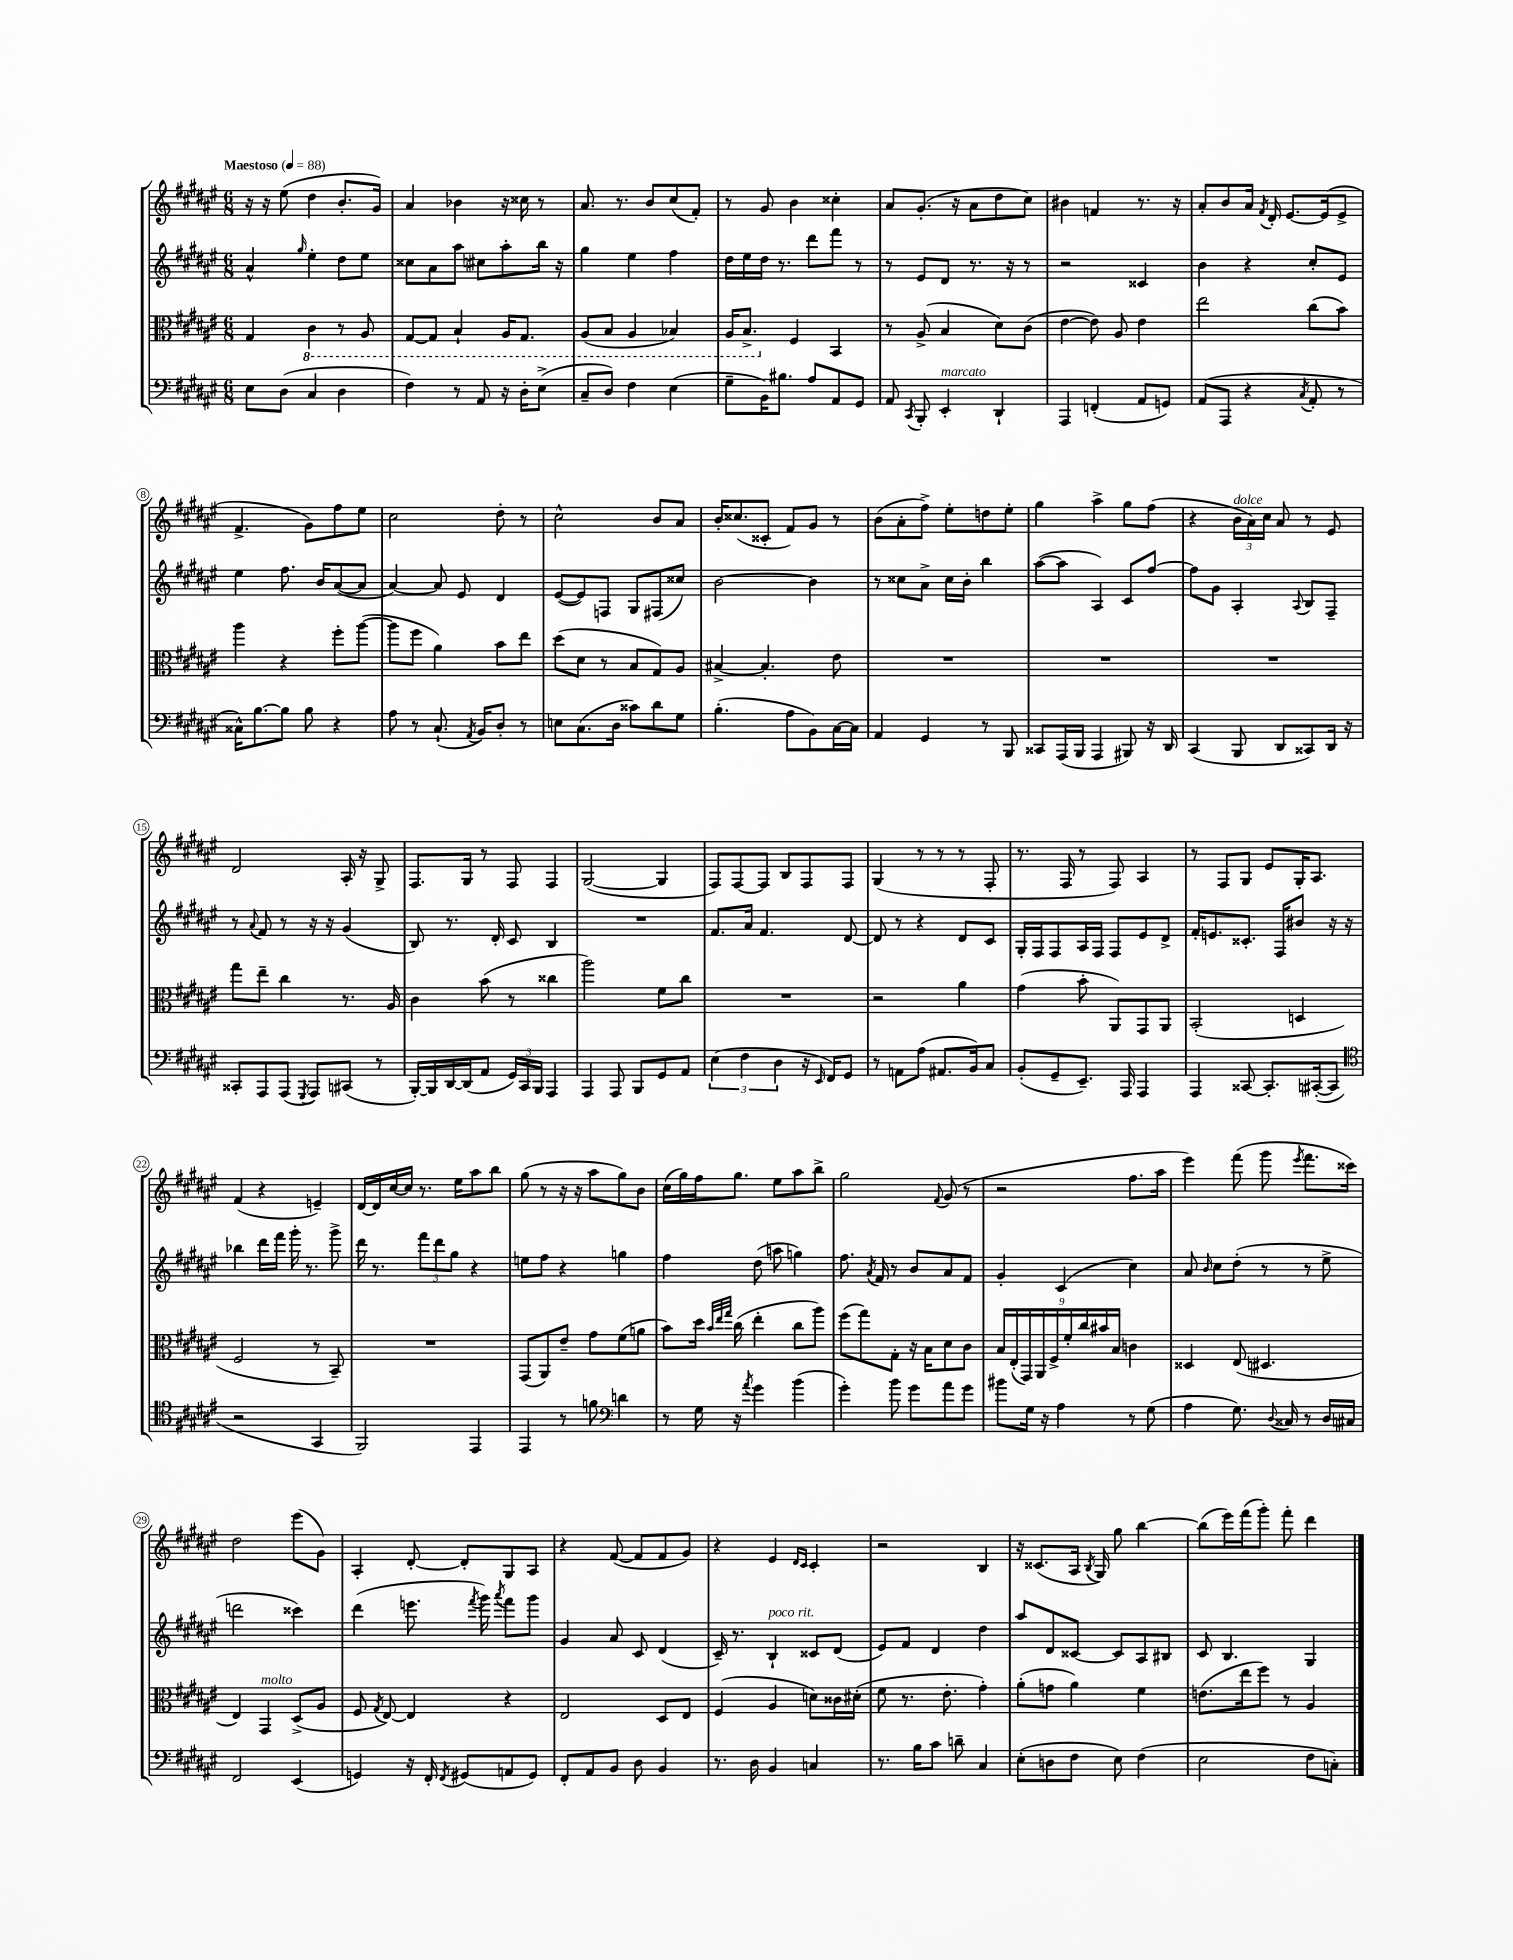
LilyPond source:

<<
\new StaffGroup <<
\new Staff = "s0" {
    \clef treble \key fis \major \numericTimeSignature \time 6/8 \tempo "Maestoso" 4 = 88
    \autoBeamOff r16 r16 eis''8( dis''4 b'8.[-. gis'16]) |
    ais'4 bes'4 r16 cisis''16 r8 |
    ais'8. r8. b'8[ cis''8( fis'8]-.) |
    r8 gis'8 b'4 cisis''4-. |
    ais'8[ gis'8.]-.( r16 ais'8[ dis''8 cis''8]) |
    bis'4 f'4 r8. r16 |
    ais'8[-. b'8 ais'16] \acciaccatura { fis'8 } dis'16-. eis'8.[~ eis'16( eis'8]-> |
    fis'4.-> gis'8[) fis''8 eis''8] |
    cis''2 dis''8-. r8 |
    cis''2-^ b'8[ ais'8] |
    b'16[-. cisis''8.( cisis'8]-. fis'8[) gis'8] r8 |
    b'8[( ais'8-. fis''8]->) eis''8[-. d''8 eis''8]-. |
    gis''4 ais''4-> gis''8[ fis''8]( |
    r4 \tuplet 3/2 { b'16[^\markup { \italic "dolce" } ais'16) cis''16] } ais'8 r8 eis'8 |
    dis'2 ais16-. r16 gis8-> |
    fis8.[ gis16] r8 fis8 fis4 |
    gis2~( gis4 |
    fis8[) fis8~ fis8] b8[ fis8 fis8] |
    gis4( r8 r8 r8 fis8-. |
    r8. fis16 r8 fis8) ais4 |
    r8 fis8[ gis8] eis'8[ gis16-. ais8.] |
    fis'4( r4 e'4--) |
    dis'16[~ dis'16 cis''16~ cis''16] r8. eis''16[ ais''8 b''8] |
    gis''8( r8 r16 r16 ais''8[ gis''8) b'8] |
    cis''16[( gis''16) fis''16 gis''8.] eis''8[ ais''8 b''8]-> |
    gis''2 \appoggiatura { fis'8 } gis'8( r8 |
    r2 fis''8.[ ais''16] |
    eis'''4) fis'''8( gis'''8 \acciaccatura { eis'''8 } fis'''8.[ cisis'''16]) |
    dis''2 eis'''8[( gis'8]) |
    ais4-. dis'8~-. dis'8[-. gis8 ais8] |
    r4 fis'8~( fis'8[ fis'8 gis'8]) |
    r4 eis'4 \grace { dis'16[ cis'16] } cis'4-. |
    r2 b4 |
    r16 cisis'8.[( ais16] \acciaccatura { b8 } gis16) gis''8 b''4~ |
    b''8[( eis'''16) fis'''16( gis'''8]-.) fis'''8-. dis'''4 \bar "|." |
}
\new Staff = "s1" {
    \clef treble \key fis \major \numericTimeSignature \time 6/8
    \autoBeamOff ais'4-^ \grace { gis''16 } eis''4-. dis''8[ eis''8] |
    cisis''8[ ais'8 ais''8] cis''8[ ais''8-. b''16] r16 |
    gis''4 eis''4 fis''4 |
    dis''16[ eis''16 dis''16] r8. dis'''8[ fis'''8] r8 |
    r8 eis'8[ dis'8] r8. r16 r8 |
    r2 cisis'4 |
    b'4 r4 cis''8[-. eis'8] |
    eis''4 fis''8. b'16[ ais'8~( ais'8] |
    ais'4~) ais'8 eis'8 dis'4 |
    eis'8[~( eis'8) f8] gis8[ fis8( cisis''8]) |
    b'2~ b'4 |
    r8 cisis''8[ ais'8]-> cisis''16[ b'16]-. b''4 |
    ais''8[~( ais''8] ais4) cis'8[ fis''8]~ |
    fis''8[ gis'8] ais4-. \appoggiatura { ais8 } b8[ fis8]-- |
    r8 \appoggiatura { ais'8 } fis'8 r8 r16 r16 gis'4( |
    b8) r8. dis'16-. cis'8 b4 |
    R2. |
    fis'8.[ ais'16] fis'4. dis'8~ |
    dis'8 r8 r4 dis'8[ cis'8] |
    gis16[-. fis16 fis8 ais16 fis16] fis8[ eis'8 dis'8]-> |
    fis'16[-. e'8. cisis'8.]-. fis16[ bis'8] r16 r16 |
    bes''4 dis'''16[ fis'''16] gis'''16-. r8. gis'''8-> |
    dis'''16 r8. \tuplet 3/2 { fis'''8[ dis'''8 gis''8] } r4 |
    e''8[ fis''8] r4 g''4 |
    fis''4 dis''8( a''8 g''4) |
    fis''8. \acciaccatura { ais'8 } fis'16 r8 b'8[ ais'8 fis'8] |
    gis'4-. cis'4( cis''4) |
    ais'8 \grace { b'16 } cis''8[ dis''8]-.( r8 r8 eis''8-> |
    d'''2 cisis'''4) |
    dis'''4( e'''8. \acciaccatura { fis'''8 } gis'''16) \acciaccatura { ais'''8 } fis'''8[ gis'''8] |
    gis'4 ais'8 cis'8 dis'4( |
    cis'16--) r8. b4-!^\markup { \italic "poco rit." } cisis'8[ dis'8]( |
    eis'8[) fis'8] dis'4 dis''4 |
    ais''8[ dis'8 cisis'8]~ cisis'8[ ais8 bis8] |
    cis'8 b4. gis4 \bar "|." |
}
\new Staff = "s2" {
    \clef alto \key fis \major \numericTimeSignature \time 6/8
    \autoBeamOff gis4 \ottava #-1 cis4 r8 ais,8 |
    gis,8[~ gis,8] b,4-! ais,16[ gis,8.] |
    ais,8[( b,8] ais,4 bes,4) |
    ais,16[ b,8.]-> \ottava #0 fis4 b,4 |
    r8 ais8->( b4 dis'8[) cis'8]( |
    eis'4~ eis'8) ais8 eis'4 |
    eis''2 cis''8[( b'8]) |
    ais''4 r4 fis''8[-. ais''8]~( |
    ais''8[ fis''8] ais'4) b'8[ eis''8] |
    dis''8[( dis'8] r8 b8[ gis8) ais8] |
    bis4~-> bis4.-. eis'8 |
    R2. |
    R2. |
    R2. |
    gis''8[ eis''8]-- cis''4 r8. ais16 |
    cis'4 b'8( r8 cisis''4 |
    ais''2) fis'8[ cis''8] |
    R2. |
    r2 ais'4 |
    gis'4( b'8-. ais,8[) gis,8 ais,8] |
    b,2-.( d4 |
    fis2 r8 b,8--) |
    R2. |
    gis,8[( ais,8) eis'8]-- gis'8[ fis'8( a'8] |
    b'8[) dis''16] \grace { b'32[ eis''32 gis''32] } cis''16( eis''4-. cis''8[ ais''8]) |
    fis''8[( gis''8) gis8]-. r16 b16[ dis'8 cis'8] |
    \tuplet 9/8 { b16[ eis16-.( gis,16) ais,16 fis16-> fis'16-. cis''16 bis'16 b16] } c'4 |
    disis4 eis8( dis4. |
    eis4) gis,4^\markup { \italic "molto" } dis8[->( ais8] |
    fis8 \acciaccatura { gis8 } eis8~) eis4 r4 |
    eis2 dis8[ eis8] |
    fis4( ais4 d'8[) cisis'16 dis'16]-.( |
    fis'8 r8. eis'8.-. gis'4-.) |
    ais'8[-.( g'8] ais'4) fis'4 |
    e'8.[( eis''16 fis''8]) r8 ais4 \bar "|." |
}
\new Staff = "s3" {
    \clef bass \key fis \major \numericTimeSignature \time 6/8
    \autoBeamOff eis8[ dis8]( cis4 dis4 |
    fis4) r8 ais,8 r16 dis16[-. eis8]->( |
    cis8[-- dis8]) fis4 eis4( |
    gis8[-- b,16) bis8.] ais8[ ais,8 gis,8] |
    ais,8 \acciaccatura { cis,8 } b,,8-. eis,4-.^\markup { \italic "marcato" } dis,4-! |
    ais,,4 f,4-.( ais,8[ g,8]) |
    ais,8[( ais,,8] r4 \acciaccatura { cis8 } ais,8-. r8 |
    cisis16[-^) b8.~ b8] b8 r4 |
    ais8 r8 cis8.-!( \acciaccatura { ais,8 } b,16[) dis8]-. r8 |
    e8[ cis8.( dis16] cisis'8[) dis'8 gis8] |
    b4.-.( ais8[ b,8) cis16~ cis16] |
    ais,4 gis,4 r8 b,,8 |
    cisis,8[ ais,,16( b,,16] ais,,4 bis,,8) r16 dis,16 |
    cis,4( b,,8 dis,8[ cisis,8) dis,16] r16 |
    cisis,8[-. ais,,8 ais,,8]( \acciaccatura { gis,,8 } ais,,8[) cis,8]( r8 |
    b,,16[~-.) b,,16 dis,16~ dis,16( ais,8] \tuplet 3/2 { gis,16[) cis,16 b,,16] } ais,,4 |
    ais,,4 ais,,8 b,,8[ gis,8 ais,8] |
    \tuplet 3/2 { eis4( fis4 dis4 } r16 \grace { eis,16 } fis,16[) gis,8] |
    r8 a,8[ ais8]( ais,8.[ b,16) cis8] |
    b,8[-.( gis,8-- eis,8.]--) ais,,16 ais,,4 |
    ais,,4 cisis,8~ cisis,8.[-. cis,16~-.( cis,8] |
    \clef tenor r2 gis,4 |
    fis,2) eis,4 |
    eis,4 r8 f'8 \clef bass d'4 |
    r8 gis16 r16 \acciaccatura { ais'8 } gis'4 b'4( |
    gis'4-.) b'8 gis'8[ ais'8 gis'8] |
    bis'8[ gis16] r16 ais4 r8 gis8( |
    ais4 gis8.) \appoggiatura { dis8 } cisis16 r8 dis16[ cis16] |
    fis,2 eis,4( |
    g,4) r16 fis,16-. \acciaccatura { fis,8 } gis,8[( a,8 gis,8]) |
    fis,8[-. ais,8 b,8] dis8 b,4 |
    r8. dis16 b,4 c4 |
    r8. b16[ cis'8] d'8-- cis4 |
    eis8[-.( d8 fis8] eis8) fis4( |
    eis2 fis8[ c8]-.) \bar "|." |
}
>>
>>
\layout { \context { \Score \override BarNumber.stencil = #(make-stencil-circler 0.1 0.3 ly:text-interface::print) } }
